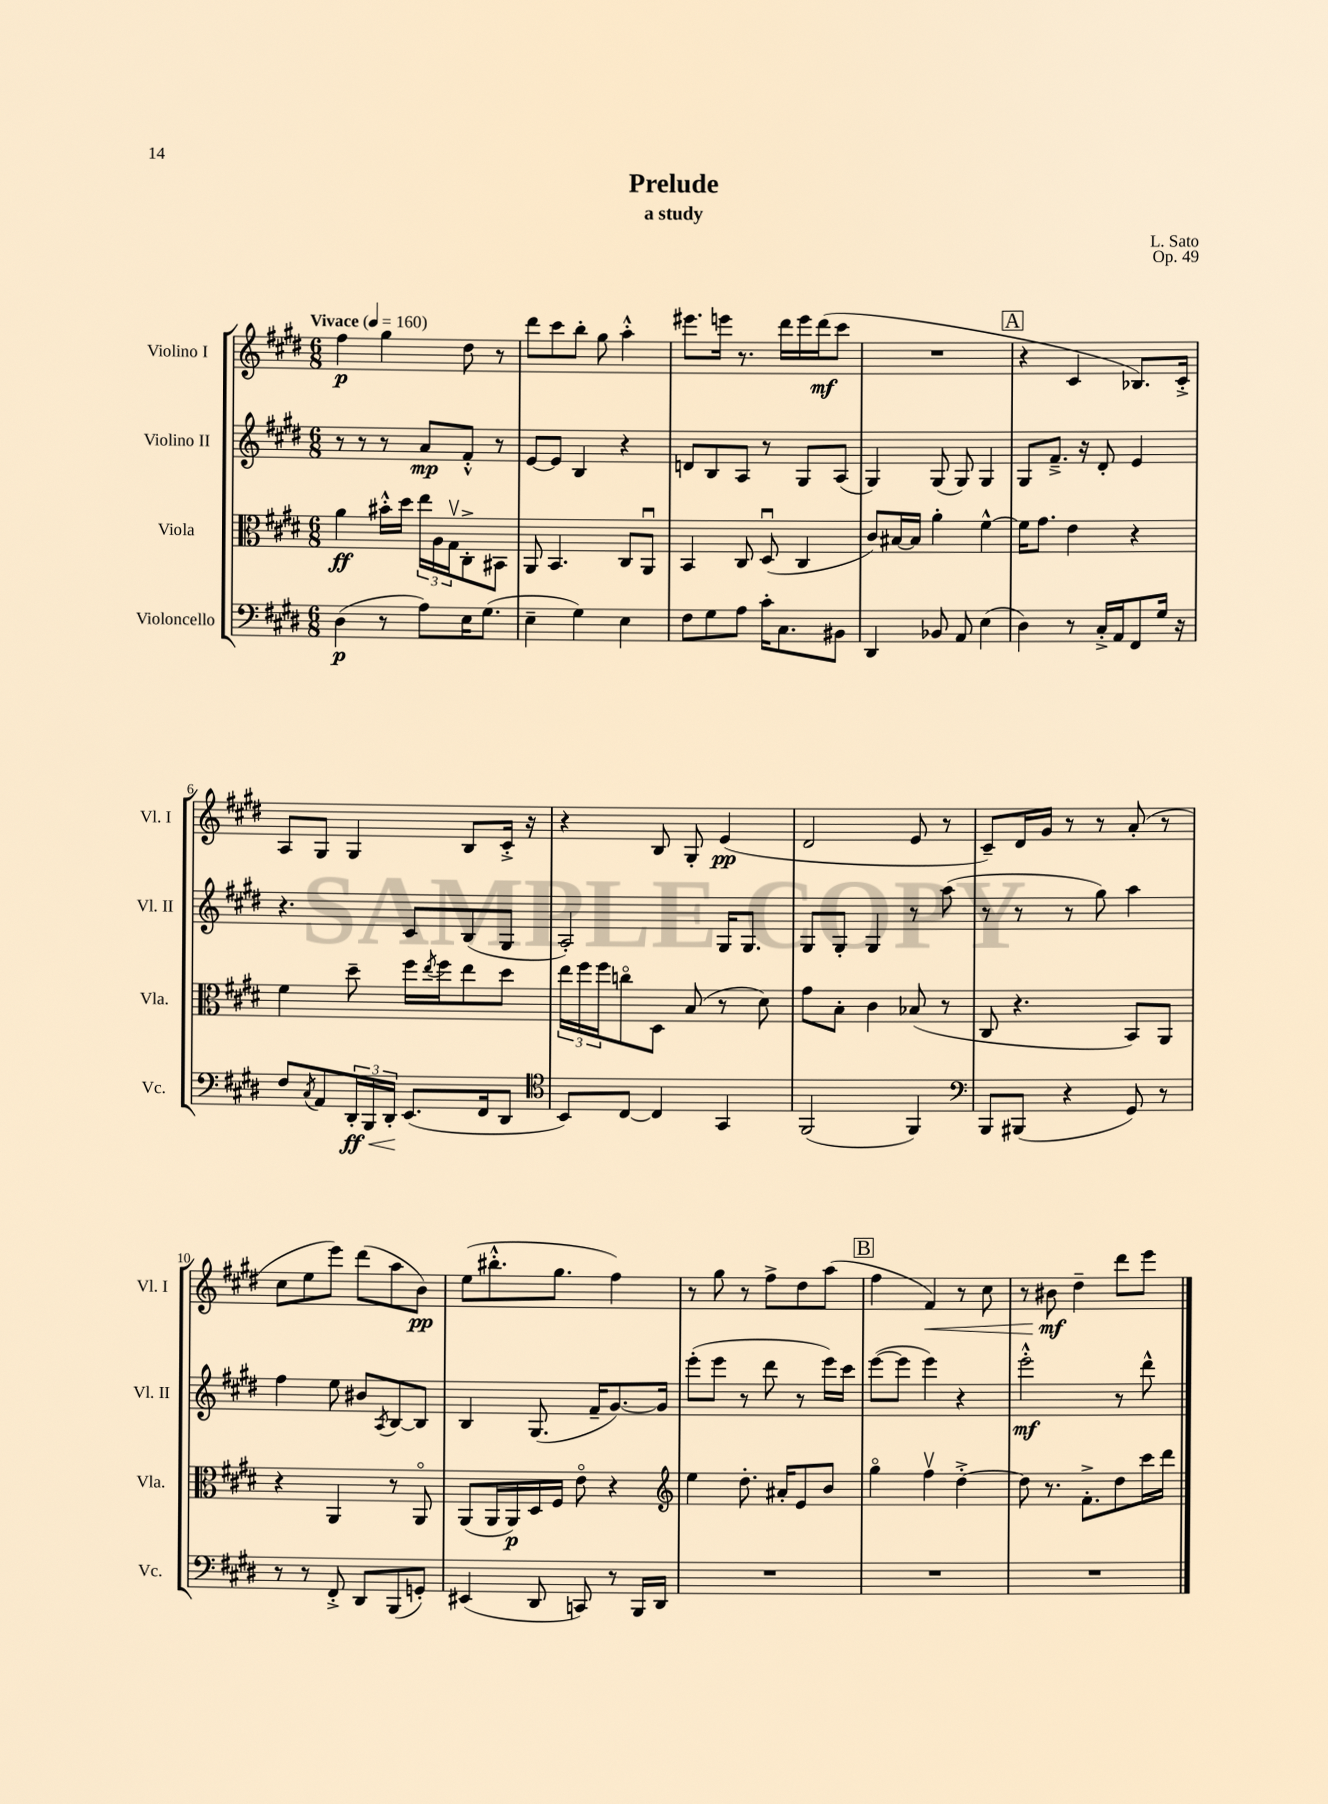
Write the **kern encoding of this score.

**kern	**dynam	**kern	**dynam	**kern	**dynam	**kern	**dynam
*part4	*part4	*part3	*part3	*part2	*part2	*part1	*part1
*staff4	*staff4	*staff3	*staff3	*staff2	*staff2	*staff1	*staff1
*I"Violoncello	*	*I"Viola	*	*I"Violino II	*	*I"Violino I	*
*I'Vc.	*	*I'Vla.	*	*I'Vl. II	*	*I'Vl. I	*
*clefF4	*	*clefC3	*	*clefG2	*	*clefG2	*
*k[f#c#g#d#]	*	*k[f#c#g#d#]	*	*k[f#c#g#d#]	*	*k[f#c#g#d#]	*
*M6/8	*	*M6/8	*	*M6/8	*	*M6/8	*
*MM160	*	*MM160	*	*MM160	*	*MM160	*
=1	=1	=1	=1	=1	=1	=1	=1
!	!	!	!	!	!	!LO:TX:a:B:t=Vivace	!
(4D#\	p	4a\	ff	8r	.	4ff#\	p
.	.	.	.	8r	.	.	.
8r	.	16b#X'^^\LL	.	8r	.	4gg#\	.
.	.	16dd#\JJ	.	.	.	.	.
8A\L)	.	24ee\LL	.	8a/L	mp	.	.
.	.	24A\	.	.	.	.	.
.	.	24G#v\J	.	.	.	.	.
16E\K	.	8C#'^\	.	8f#'^^/J	.	8dd#\	.
(8.G#\J	.	.	.	.	.	.	.
.	.	8BB#X\J	.	8r	.	8r	.
=2	=2	=2	=2	=2	=2	=2	=2
4E~\	.	8AA/	.	[8e/L	.	8ddd#\L	.
.	.	4.BB/	.	8e/J]	.	8ccc#\	.
4G#\)	.	.	.	4B/	.	8bb'\J	.
.	.	.	.	.	.	8gg#\	.
4E\	.	8C#/L	.	4r	.	4aa'^^\	.
.	.	8AAu/J	.	.	.	.	.
=3	=3	=3	=3	=3	=3	=3	=3
8F#\L	.	4BB/	.	8dn/L	.	8.eee#X\L	.
8G#\	.	.	.	8B/	.	.	.
.	.	.	.	.	.	16eeen\Jk	.
8A\J	.	8C#/	.	8A/J	.	8.r	.
16c#'\KL	.	(8D#u/	.	8r	.	.	.
8.C#\	.	.	.	.	.	16ddd#\LL	.
.	.	4C#/	.	8G#/L	.	16eee\	.
.	.	.	.	.	.	(16ddd#\J	mf
8BB#X\J	.	.	.	(8A/J	.	8ccc#\J	.
=4	=4	=4	=4	=4	=4	=4	=4
4DD#/	.	8c#/L)	.	4G#/)	.	2.r	.
.	.	[16B#X/L	.	.	.	.	.
.	.	16B#/JJ]	.	.	.	.	.
8BB-X/	.	4a'\	.	(8G#/	.	.	.
8AA/	.	.	.	8G#/)	.	.	.
(4E\	.	[4f#^^\	.	4G#/	.	.	.
!!LO:REH:place=s1:t=A
=5	=5	=5	=5	=5	=5	=5	=5
4D#\)	.	16f#\KL]	.	8G#/L	.	4r	.
.	.	8.g#\J	.	.	.	.	.
.	.	.	.	8.f#~^/J	.	.	.
8r	.	4e\	.	.	.	4c#/	.
.	.	.	.	16r	.	.	.
16C#'^/LL	.	.	.	8d#'/	.	.	.
16AA/J	.	.	.	.	.	.	.
8FF#/	.	4r	.	4e/	.	8.B-X/L)	.
16G#/Jk	.	.	.	.	.	.	.
16r	.	.	.	.	.	16c#'^/Jk	.
!!LO:LB:g=z
=6	=6	=6	=6	=6	=6	=6	=6
8F#/L	.	4f#\	.	4.r	.	8A/L	.
8qC#/	.	.	.	.	.	.	.
8AA/	.	.	.	.	.	8G#/J	.
!	!LO:HP:b	!	!	!	!	!	!
24DD#'/L	< ff	8dd#~\	.	.	.	4G#/	.
24BBB/	.	.	.	.	.	.	.
24DD#'/JJ	.	.	.	.	.	.	.
(8.EE/L	[	16ff#\LL	.	8c#/L	.	.	.
.	.	8qee/	.	.	.	.	.
.	.	16ff#\J	.	.	.	.	.
.	.	8ee\	.	(8B/	.	8B/L	.
16FF#/k	.	.	.	.	.	.	.
8DD#/J	.	8dd#\J	.	8G#/J	.	16c#'^/Jk	.
.	.	.	.	.	.	16r	.
=7	=7	=7	=7	=7	=7	=7	=7
*clefC4	*	*	*	*	*	*	*
8BB/L)	.	24ee\LL	.	2A'/)	.	4r	.
.	.	24ff#\	.	.	.	.	.
.	.	24ff#\J	.	.	.	.	.
[8C#/J	.	8ccn\	.	.	.	.	.
4C#/]	.	8D#\J	.	.	.	8B/	.
.	.	(8B/	.	.	.	8G#'/	.
4GG#/	.	8r	.	16G#/KL	.	(4e/	pp
.	.	.	.	8.G#/J	.	.	.
.	.	8d#\)	.	.	.	.	.
=8	=8	=8	=8	=8	=8	=8	=8
(2FF#/	.	8g#\L	.	8G#/L	.	2d#/	.
.	.	8B'\J	.	8G#'/J	.	.	.
.	.	4c#\	.	4G#/	.	.	.
4FF#/)	.	(8B-X/	.	8r	.	8e/	.
.	.	8r	.	(8aa\	.	8r	.
=9	=9	=9	=9	=9	=9	=9	=9
*clefF4	*	*	*	*	*	*	*
8BBB/L	.	8C#/	.	8r	.	8c#~/L)	.
(8BBB#X/J	.	4.r	.	8r	.	16d#/L	.
.	.	.	.	.	.	16g#/JJ	.
4r	.	.	.	8r	.	8r	.
.	.	.	.	8gg#\)	.	8r	.
8GG#/)	.	8BB/L)	.	4aa\	.	(8a'/	.
8r	.	8AA/J	.	.	.	8r	.
!!LO:LB:g=z
=10	=10	=10	=10	=10	=10	=10	=10
8r	.	4r	.	4ff#\	.	8cc#\L	.
8r	.	.	.	.	.	8ee\	.
8FF#'^/	.	4AA/	.	8ee\	.	8eee\J)	.
8DD#/L	.	.	.	8b#X/L	.	(8ddd#\L	.
.	.	.	.	8qA/	.	.	.
(8BBB/	.	8r	.	[8B/	.	8aa\	.
8GGn'/J)	.	8AA/	.	8B/J]	.	8b\J)	pp
=11	=11	=11	=11	=11	=11	=11	=11
(4EE#X/	.	(8AA/L	.	4B/	.	(8ee\L	.
.	.	16AA/L	.	.	.	8.bb#X'^^\	.
.	.	16AA/)	p	.	.	.	.
8DD#/	.	16D#/	.	(8.G#/	.	.	.
.	.	16F#/JJ	.	.	.	8.gg#\J	.
8CCn/)	.	8e\	.	.	.	.	.
.	.	.	.	16f#~/KL	.	.	.
8r	.	4r	.	[8.g#/)	.	4ff#\)	.
16BBB/LL	.	.	.	.	.	.	.
16DD#/JJ	.	.	.	16g#/Jk]	.	.	.
=12	=12	=12	=12	=12	=12	=12	=12
*	*	*clefG2	*	*	*	*	*
2.r	.	4ee\	.	(8eee'\L	.	8r	.
.	.	.	.	8eee\J	.	8gg#\	.
.	.	8.dd#'\	.	8r	.	8r	.
.	.	.	.	8ddd#\	.	8ff#^\L	.
.	.	16a#X'/KL	.	.	.	.	.
.	.	8e/	.	8r	.	8dd#\	.
.	.	8b/J	.	16eee\LL)	.	(8aa\J	.
.	.	.	.	16ccc#\JJ	.	.	.
!!LO:REH:place=s1:t=B
=13	=13	=13	=13	=13	=13	=13	=13
2.r	.	4gg#\	.	([8eee\L	.	4ff#\	.
.	.	.	.	8eee\J]	.	.	.
!	!	!	!	!	!	!	!LO:HP:b
.	.	4ff#v\	.	4eee\)	.	4f#/)	<
.	.	[4dd#'^\	.	4r	.	8r	.
.	.	.	.	.	.	8cc#\	.
=14	=14	=14	=14	=14	=14	=14	=14
2.r	.	8dd#\]	.	2eee'^^\	mf	8r	.
.	.	8.r	.	.	.	8b#X\	mf
.	.	.	.	.	.	4dd#~\	[
.	.	8.f#'^\L	.	.	.	.	.
.	.	8dd#\	.	8r	.	8ddd#\L	.
.	.	16ccc#\L	.	8ddd#^^\	.	8eee\J	.
.	.	16ddd#\JJ	.	.	.	.	.
==	==	==	==	==	==	==	==
*-	*-	*-	*-	*-	*-	*-	*-
